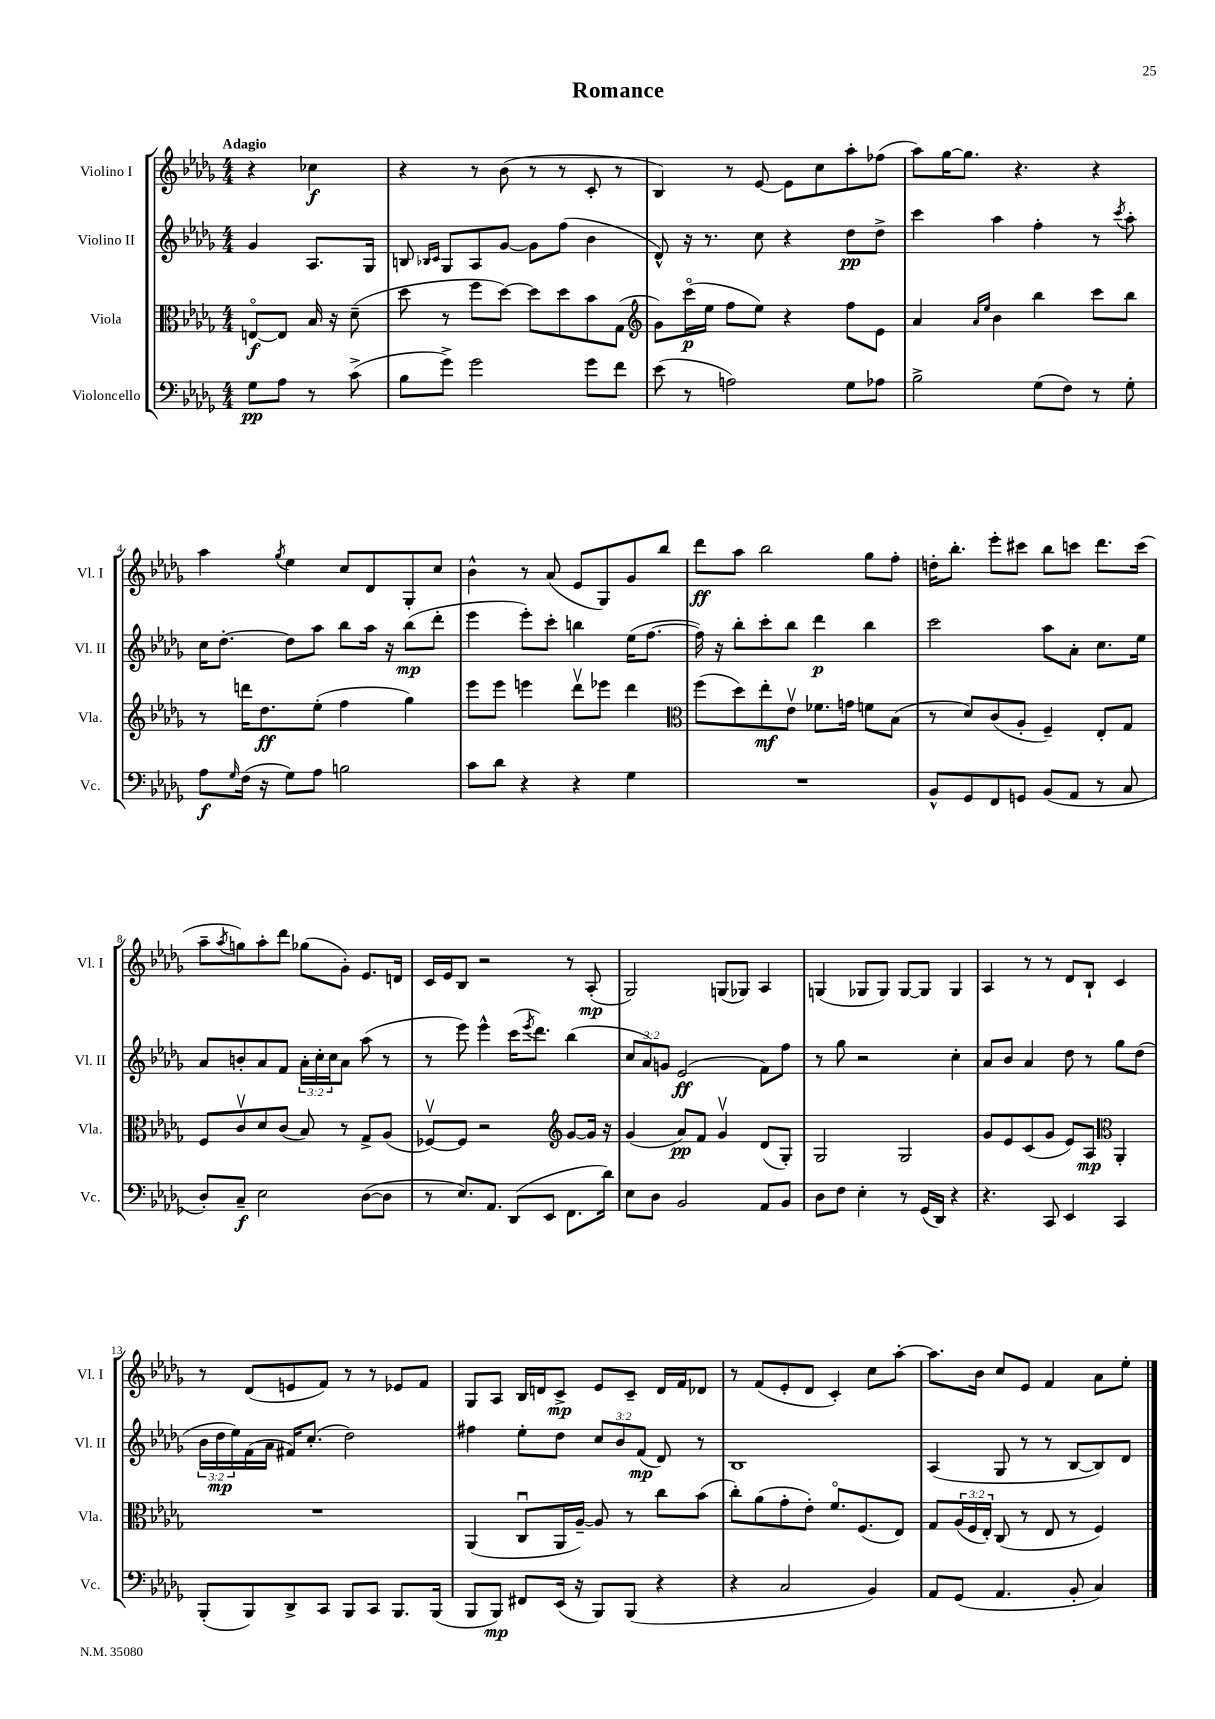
\header { title = "Romance" }
<<
\new StaffGroup <<
\new Staff = "s0" \with { instrumentName = "Violino I" shortInstrumentName = "Vl. I" } {
    \clef treble \key des \major \numericTimeSignature \time 4/4 \partial 2 \tempo "Adagio"
    r4 ces''4\f |
    r4 r8 bes'8( r8 r8 c'8-. r8 |
    bes4) r8 ees'8~ ees'8 c''8 aes''8-. fes''8( |
    aes''8) ges''16~ ges''8. r4. r4 |
    aes''4 \acciaccatura { ges''8 } ees''4 c''8 des'8 ges8-. c''8 |
    bes'4-^ r8 aes'8( ees'8 ges8) ges'8 bes''8 |
    des'''8\ff aes''8 bes''2 ges''8 f''8-. |
    d''16-. bes''8.-. ees'''8-. cis'''8 bes''8 c'''8 des'''8. c'''16( |
    aes''8-- \acciaccatura { aes''8 } g''8) aes''8-. des'''8 ges''8( ges'8-.) ees'8. d'16 |
    c'16 ees'16 bes8 r2 r8 aes8-.\mp( |
    ges2) g8( ges8) aes4 |
    g4( ges8 ges8) ges8~ ges8 ges4 |
    aes4 r8 r8 des'8 bes8-! c'4 |
    r8 des'8( e'8 f'8) r8 r8 ees'8 f'8 |
    ges8 aes8 bes16 d'16 c'8->\mp ees'8 c'8-- d'16 f'16 des'8 |
    r8 f'8( ees'8-. des'8 c'4-.) c''8 aes''8~-. |
    aes''8. bes'16 c''8 ees'8 f'4 aes'8 ees''8-. \bar "|." |
}
\new Staff = "s1" \with { instrumentName = "Violino II" shortInstrumentName = "Vl. II" } {
    \clef treble \key des \major \numericTimeSignature \time 4/4 \override Staff.TupletNumber.text = #tuplet-number::calc-fraction-text \partial 2
    ges'4 aes8. ges16 |
    b8 \grace { bes16 c'16 } ges8 aes8 ges'8~ ges'8 f''8( bes'4 |
    des'8-^) r16 r8. c''8 r4 des''8\pp des''8-> |
    c'''4 aes''4 f''4-. r8 \acciaccatura { c'''8 } aes''8-. |
    c''16 des''8.~-. des''8 aes''8 bes''8 aes''16 r16 bes''8\mp( des'''8-. |
    ees'''4 ees'''8-.) c'''8-. b''4 ees''16( f''8.~ |
    f''16) r16 bes''8-. c'''8-. bes''8 des'''4\p bes''4 |
    c'''2 aes''8 aes'8-. c''8. ees''16 |
    aes'8 b'8-. aes'8 f'8 \tuplet 3/2 { aes'16-. c''16-. c''16 } aes'8 aes''8( r8 |
    r8 ees'''8) ees'''4-^ c'''16( \acciaccatura { ees'''8 } des'''8.) bes''4( |
    \tuplet 3/2 { c''8 aes'8) g'8 } ees'2\ff( f'8) f''8 |
    r8 ges''8 r2 c''4-. |
    aes'8 bes'8 aes'4 des''8 r8 ges''8 des''8( |
    \tuplet 3/2 { bes'16 des''16\mp ees''16) } f'16( aes'16 fis'16) c''8.-.( des''2) |
    fis''4 ees''8-. des''8 \tuplet 3/2 { c''8 bes'8 f'8\mp( } des'8) r8 |
    bes1 |
    aes4( ges8 r8 r8 bes8~ bes8) des'8 \bar "|." |
}
\new Staff = "s2" \with { instrumentName = "Viola" shortInstrumentName = "Vla." } {
    \clef alto \key des \major \numericTimeSignature \time 4/4 \override Staff.TupletNumber.text = #tuplet-number::calc-fraction-text \partial 2
    e8~\flageolet\f e8 bes16 r16 des'8--( |
    des''8 r8 f''8 des''8~) des''8 des''8 bes'8 ges8( |
    \clef treble ges'8) c'''16\flageolet\p( ees''16 f''8 ees''8) r4 f''8 ees'8 |
    aes'4 \grace { aes'16 ees''16 } bes'4 bes''4 c'''8 bes''8 |
    r8 d'''16 des''8.\ff ees''8-.( f''4 ges''4) |
    ees'''8 ees'''8 e'''4 des'''8\upbow ees'''8 des'''4 |
    \clef alto f''8( des''8) ees''8-.\mf ees'8\upbow fes'8. g'16 f'8 bes8( |
    r8 des'8) c'8( aes8-. f4--) ees8-. ges8 |
    f8 c'8\upbow des'8 c'8( bes8) r8 ges8-> aes8( |
    fes8~\upbow) fes8 r2 \clef treble ges'8~ ges'16 r16 |
    ges'4( aes'8\pp) f'8 ges'4\upbow des'8( ges8-.) |
    ges2 ges2 |
    ges'8 ees'8 c'8( ges'8 ees'8) aes8\mp \clef alto aes,4-. |
    R1 |
    aes,4( c8\downbow aes,16 aes16~--) aes8 r8 c''8 bes'8( |
    c''8-.) aes'8( ges'8-. ees'8-.) f'8.\flageolet f8.( ees8) |
    ges8 \tuplet 3/2 { aes16( f16 ees16-.) } c8( r8 ees8 r8 f4) \bar "|." |
}
\new Staff = "s3" \with { instrumentName = "Violoncello" shortInstrumentName = "Vc." } {
    \clef bass \key des \major \numericTimeSignature \time 4/4 \partial 2
    ges8\pp aes8 r8 c'8->( |
    bes8 ges'8->) ges'2 ges'8 f'8 |
    ees'8( r8 a2) ges8 aes8 |
    bes2-> ges8( f8) r8 ges8-. |
    aes8\f \grace { ges16 } f16( r16 ges8) aes8 b2 |
    c'8 des'8 r4 r4 ges4 |
    R1 |
    bes,8-^ ges,8 f,8 g,8 bes,8( aes,8 r8 c8 |
    des8-.) c8--\f ees2 des8~( des8 |
    r8 ees8.) aes,8. des,8( ees,8 f,8. des'16) |
    ees8 des8 bes,2 aes,8 bes,8 |
    des8 f8 ees4-. r8 ges,16( des,16) r4 |
    r4. c,8 ees,4 c,4 |
    bes,,8-.( bes,,8) des,8-> c,8 bes,,8 c,8 bes,,8. bes,,16( |
    bes,,8 bes,,8\mp) fis,8 ees,16( r16 bes,,8) bes,,8( r4 |
    r4 c2 bes,4) |
    aes,8 ges,8( aes,4. bes,8-. c4) \bar "|." |
}
>>
>>
